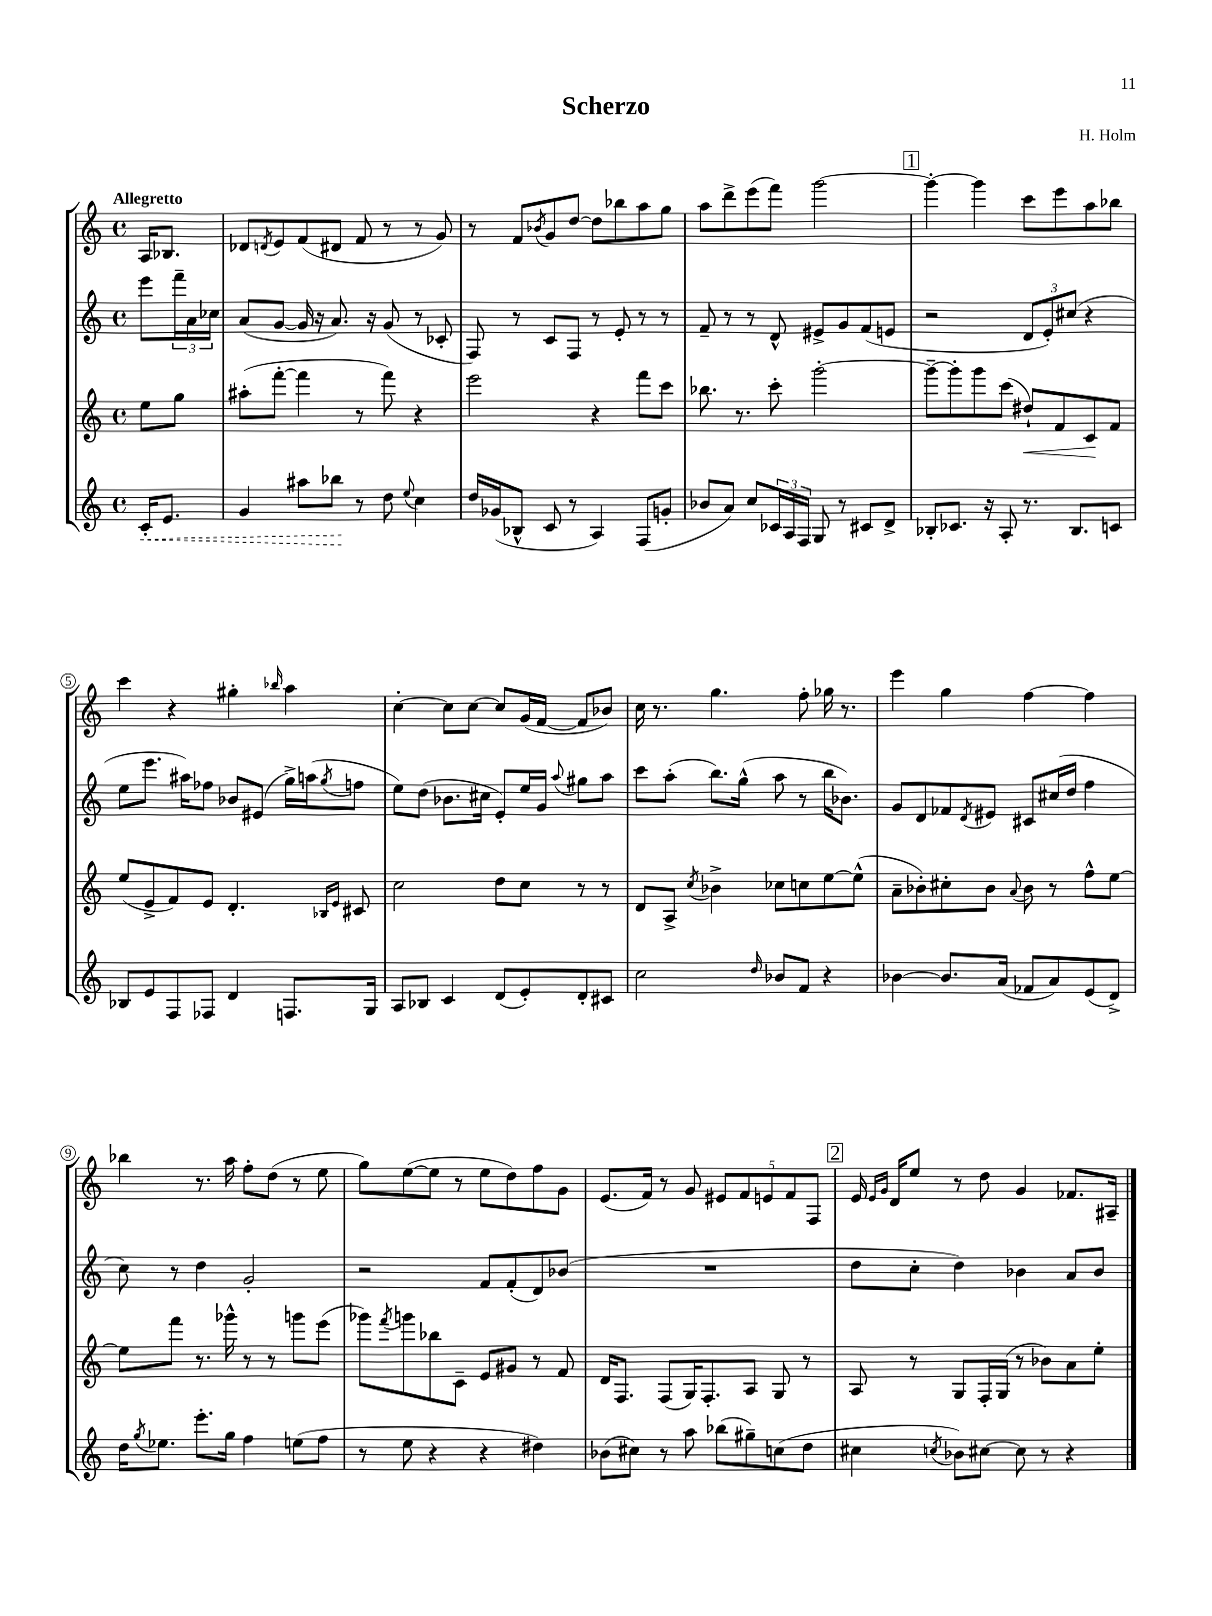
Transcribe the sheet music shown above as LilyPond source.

\header { title = "Scherzo" composer = "H. Holm" }
<<
\new StaffGroup <<
\new Staff = "s0" {
    \clef treble \key c \major \defaultTimeSignature \time 4/4 \partial 4 \tempo "Allegretto"
    a16 bes8. |
    des'8 \acciaccatura { d'8 } e'8 f'8( dis'8 f'8 r8 r8 g'8) |
    r8 f'8 \acciaccatura { bes'8 } g'8 d''8~ d''8 bes''8 a''8 g''8 |
    a''8 d'''8-> e'''8( f'''8) g'''2~ |
    \mark \markup { \box "1" } g'''4~-. g'''4 c'''8 e'''8 a''8 bes''8 |
    c'''4 r4 gis''4-. \grace { bes''16 } a''4 |
    c''4~-. c''8 c''8~ c''8 g'16( f'16~ f'8 bes'8) |
    c''16 r8. g''4. f''8-. ges''16 r8. |
    e'''4 g''4 f''4~ f''4 |
    bes''4 r8. a''16 f''8-. d''8( r8 e''8 |
    g''8) e''8~( e''8 r8 e''8 d''8) f''8 g'8 |
    e'8.( f'16) r8 g'8 \tuplet 5/4 { eis'8 f'8 e'8 f'8 f8 } |
    \mark \markup { \box "2" } e'16 \grace { e'16 g'16 } d'16 e''8 r8 d''8 g'4 fes'8. ais16-- \bar "|." |
}
\new Staff = "s1" {
    \clef treble \key c \major \defaultTimeSignature \time 4/4 \partial 4
    e'''8 \tuplet 3/2 { f'''16-- a'16 ces''16 } |
    a'8( g'8~ g'16 r16 a'8.) r16 g'8( r8 ces'8-. |
    f8) r8 c'8 f8 r8 e'8-. r8 r8 |
    f'8-- r8 r8 d'8-^ eis'8-> g'8 f'8( e'8 |
    \mark \markup { \box "1" } r2 \tuplet 3/2 { d'8 e'8-.) cis''8( } r4 |
    e''8 e'''8. ais''16) fes''8 bes'8 eis'8( g''16->) a''16( \acciaccatura { g''8 } f''8 |
    e''8) d''8( bes'8. cis''16 e'8-.) e''16 g'16 \appoggiatura { a''8 } gis''8 a''8 |
    c'''8 a''8-.( b''8.) g''16-^( a''8 r8 b''16 bes'8.) |
    g'8 d'8 fes'8 \acciaccatura { d'8 } eis'8 cis'8 cis''16( d''16 f''4 |
    c''8) r8 d''4 g'2-. |
    r2 f'8 f'8-.( d'8) bes'8( |
    R1 |
    \mark \markup { \box "2" } d''8 c''8-. d''4) bes'4 a'8 bes'8 \bar "|." |
}
\new Staff = "s2" {
    \clef treble \key c \major \defaultTimeSignature \time 4/4 \partial 4
    e''8 g''8 |
    ais''8-.( f'''8~-. f'''4 r8 f'''8) r4 |
    e'''2 r4 f'''8 c'''8 |
    bes''8. r8. c'''8-. g'''2~-. |
    \mark \markup { \box "1" } g'''8~-- g'''8-. g'''8 c'''8( dis''8-!\<) f'8 c'8\! f'8 |
    e''8( e'8-> f'8) e'8 d'4.-. \grace { bes16 e'16 } cis'8 |
    c''2 d''8 c''8 r8 r8 |
    d'8 a8-> \acciaccatura { c''8 } bes'4-> ces''8 c''8 e''8~ e''8-^( |
    a'8-- bes'8-.) cis''8-. bes'8 \appoggiatura { a'8 } bes'8 r8 f''8-^ e''8~ |
    e''8 f'''8 r8. ges'''16-^ r8 r8 g'''8 e'''8( |
    ges'''8) \acciaccatura { f'''8 } g'''8 bes''8 c'8-- e'8 gis'8 r8 f'8 |
    d'16 f8. f8( g16) f8.-. a8 g8 r8 |
    \mark \markup { \box "2" } a8 r8 g8 f16-. g16( r8 bes'8) a'8 e''8-. \bar "|." |
}
\new Staff = "s3" {
    \clef treble \key c \major \defaultTimeSignature \time 4/4 \partial 4
    \once \override Hairpin.style = #'dashed-line c'16-.\< e'8. |
    g'4 ais''8 bes''8\! r8 d''8 \appoggiatura { e''8 } c''4 |
    d''16 ges'16( bes8-^ c'8 r8 a4) f8( g'8-. |
    bes'8 a'8) c''8 \tuplet 3/2 { ces'16 a16 f16 } g8 r8 cis'8 d'8-> |
    \mark \markup { \box "1" } bes8-. ces'8. r16 a8-. r8. bes8. c'8 |
    bes8 e'8 f8 fes8 d'4 f8. g16 |
    a8 bes8 c'4 d'8( e'8-.) d'8-. cis'8 |
    c''2 \grace { d''16 } bes'8 f'8 r4 |
    bes'4~ bes'8. a'16( fes'8 a'8) e'8( d'8->) |
    d''16 \acciaccatura { g''8 } ees''8. e'''8.-. g''16 f''4 e''8( f''8 |
    r8 e''8 r4 r4 dis''4) |
    bes'8( cis''8) r8 a''8 bes''8( gis''8--) c''8( d''8 |
    \mark \markup { \box "2" } cis''4 \acciaccatura { c''8 } bes'8) cis''8~ cis''8 r8 r4 \bar "|." |
}
>>
>>
\layout { \context { \Score \override BarNumber.stencil = #(make-stencil-circler 0.1 0.3 ly:text-interface::print) } }
